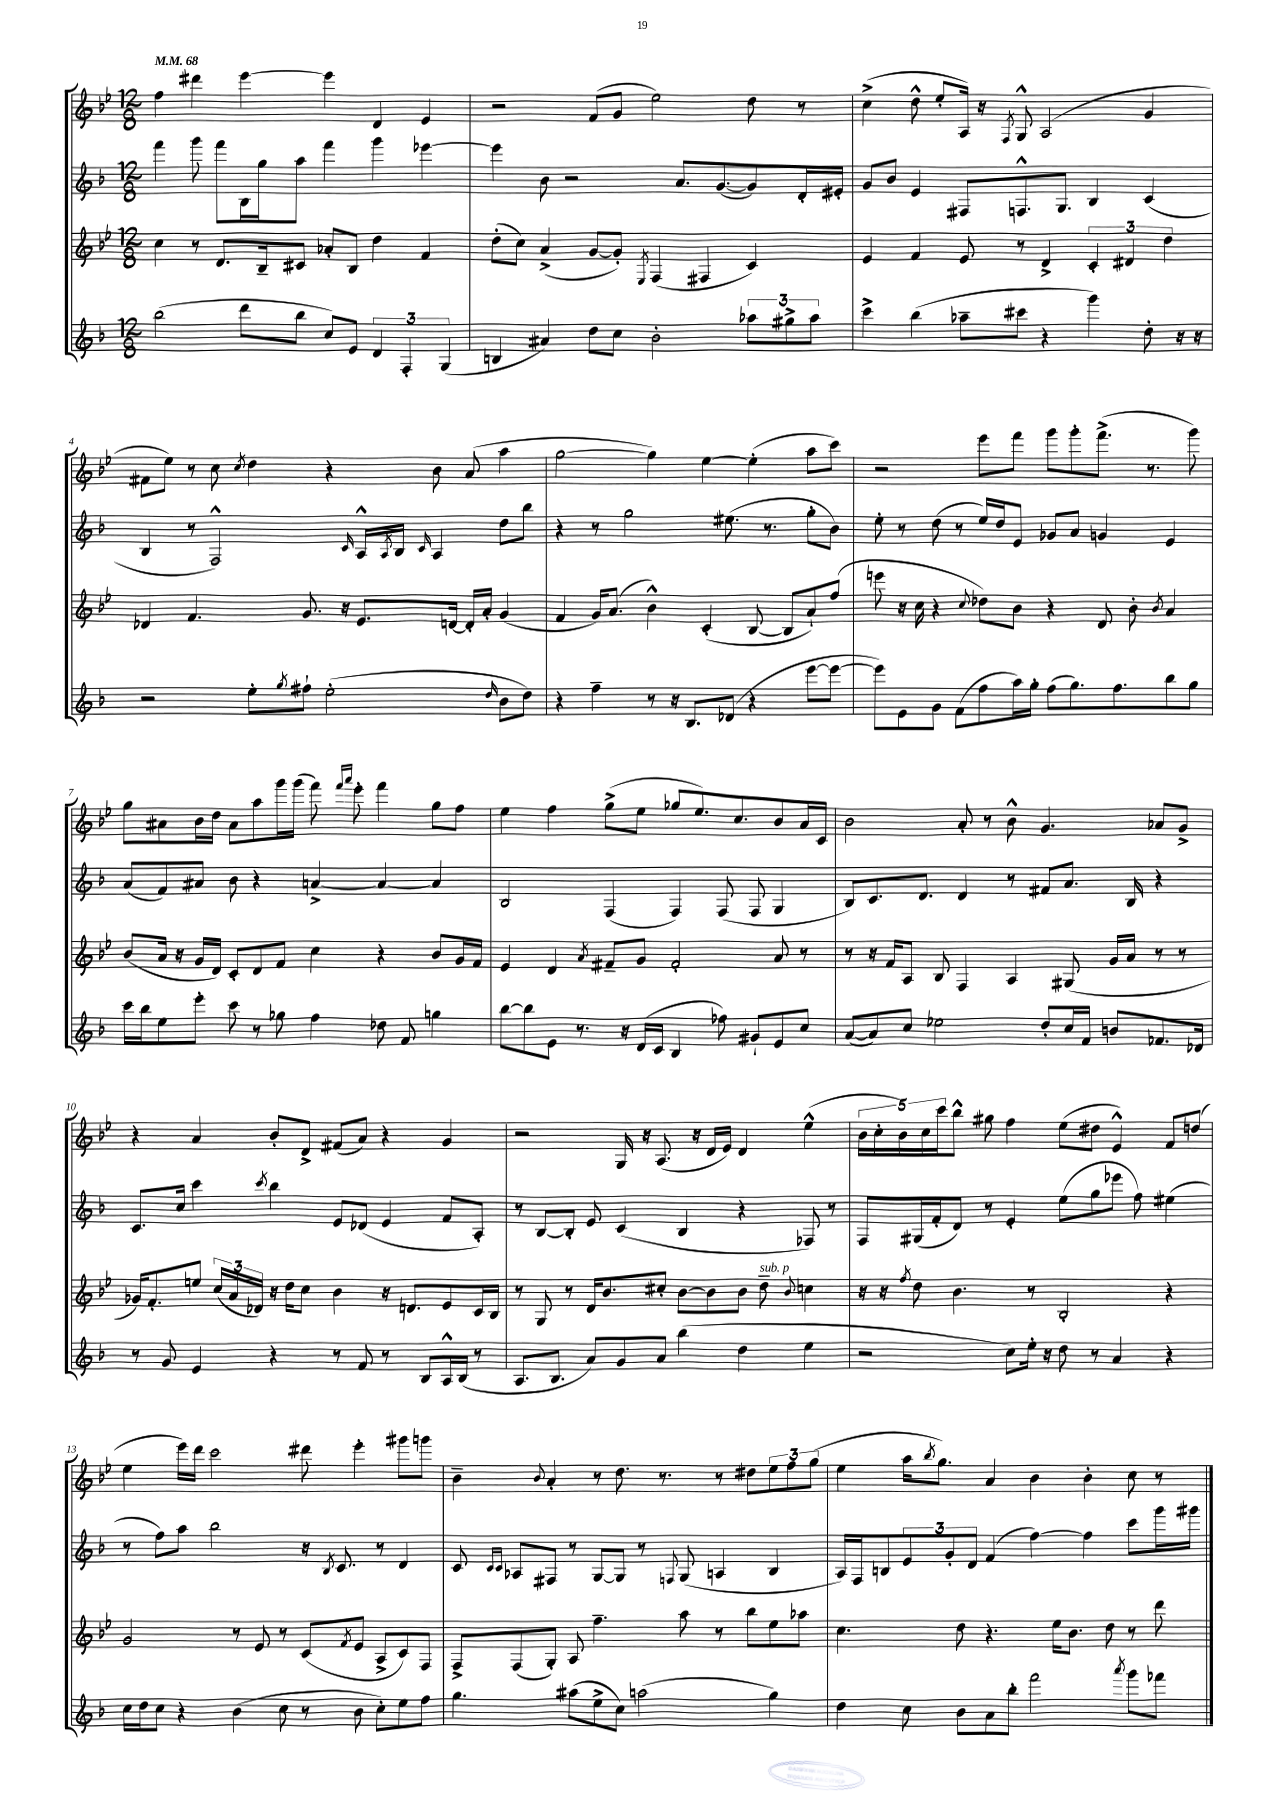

**kern	**kern	**kern	**kern
*part4	*part3	*part2	*part1
*staff4	*staff3	*staff2	*staff1
*clefG2	*clefG2	*clefG2	*clefG2
*k[b-]	*k[b-e-]	*k[b-]	*k[b-e-]
*M12/8	*M12/8	*M12/8	*M12/8
*MM68	*MM68	*MM68	*MM68
=1	=1	=1	=1
(2bb-\	4cc\	4fff\	4ff\
.	8r	8ggg\	4ddd#X\
.	8.d/L	8fff\L	.
8ddd\L	.	16B-\L	[4eee-\
.	16B-~/k	16gg\J	.
8bb-\J	8c#X/J	8aa\J	.
8cc/L)	8a-X'/L	4fff\	4eee-\]
8e/J	8B-/J	.	.
6d/	4dd\	4ggg\	4d/
6F'/	.	.	.
.	4f/	[4eee-X\	4e-/
(6G/	.	.	.
=2	=2	=2	=2
4Bn/	(8dd'\L	4eee-\]	2r
.	8cc\J)	.	.
4a#X/)	(4a^/	8b-\	.
.	.	2r	.
8dd\L	[8g/L	.	(8f/L
8cc\J	8g'/J])	.	8g/J
.	8qE-/	.	.
2b-'\	(4F/	.	2ee-\)
.	.	8.a/L	.
.	4F#X/	.	.
.	.	([8.g/	.
12aa-X\L	4c/)	8g/])	8dd\
12gg#X^\	.	.	.
.	.	16d'/L	8r
12aa-\J	.	.	.
.	.	16e#X'/JJ	.
=3	=3	=3	=3
4ccc^\	4e-/	8g/L	(4cc^\
.	.	8b-/J	.
(4bb-\	4f/	4e/	8dd^^\
.	.	.	8ee-'/L
8aa-X~\L	8e-/	8F#X/L	16A/Jk)
.	.	.	16r
.	.	.	8qF/
8ccc#X\J	8r	8.Fn^^/	8G^^/
4r	4d^/	.	(2A/
.	.	8.G/J	.
4ggg\)	6c'/	4B-/	.
.	6d#X/	.	.
8dd'\	.	(4c/	4g/
.	6dd\	.	.
16r	.	.	.
16r	.	.	.
!!LO:LB:g=z
=4	=4	=4	=4
2r	4d-X/	4B-/	8f#X\L
.	.	.	8ee-\J)
.	4.f/	8r	8r
.	.	2F^^/)	8cc\
.	.	.	8qcc/
8ee'\L	.	.	4dd\
8qgg/	.	.	.
8ff#X`\J	8.g/	.	.
(2ee'\	.	.	4r
.	16r	.	.
.	.	16qqc/	.
.	8.e-/L	16A^^/LL	.
.	.	8qA/	.
.	.	16B-/JJ	.
.	.	16qqc/	.
.	.	4A/	8b-\
.	[16dn/Jk	.	.
.	16d'/LL]	.	(8a/
.	16a'/JJ	.	.
16qqdd/	.	.	.
8b-\L	(4g/	8dd\L	4aa\
8dd\J)	.	8bb-\J	.
=5	=5	=5	=5
4r	4f/	4r	[2gg\
4ff~\	16g/KL)	8r	.
.	(8.a/J	.	.
.	.	2gg\	.
8r	4b-^^\)	.	4gg\])
16r	.	.	.
8.B-/L	.	.	.
.	(4c'/	.	[4ee-\
(8d-X/J	.	(8.ee#X\	.
4r	[8B-/	.	(4ee-'\]
.	.	8.r	.
.	8B-/L]	.	.
[8eee\L	8a`/)	8gg'\L	8aa\L
8eee\J_	(8ff/J	8b-\J)	8ccc\J)
=6	=6	=6	=6
8eee\L])	8eeen\	8ee'\	2r
8e\	16r	8r	.
.	16cc\	.	.
8g\J	4r	(8dd\	.
(8f\L	.	8r	.
.	8qqcc/	.	.
8ff\	8dd-X\L)	16ee/LL)	8eee-\L
.	.	16dd/J	.
16aa\L)	8b-\J	8e/J	8fff\J
16gg'\JJ	.	.	.
(8ff\L	4r	8g-X/L	8ggg\L
8.gg\)	.	8a/J	8ggg'\
.	8d/	4gn/	(8.fff^\J
8.ff\	.	.	.
.	8b-'\	.	.
.	.	.	8.r
.	8qb-/	.	.
8bb-\	4a/	4e/	.
8gg\J	.	.	8ggg\)
!!LO:LB:g=z
=7	=7	=7	=7
16ccc\LL	(8b-/L	(8a/L	8gg\L
16bb-\J	.	.	.
8ee\	16a/Jk	8f/)	8a#X\
.	16r	.	.
8eee'\J	16g/LL	8a#X/J	16b-\L
.	16d/JJ)	.	16dd\JJ
8ccc\	8c'/L	8b-\	8a#\L
8r	8d/	4r	8aa\
8gg-X\	8f/J	.	16ggg\L
.	.	.	(16ggg\JJ
4ff\	4cc\	[4an^/	8fff\)
.	.	.	16qqfff/LL
.	.	.	16qqaaa/JJ
.	.	.	8eee-'\
8dd-X\	4r	4a/_	4fff\
8f/	.	.	.
4ggn\	8b-/L	4a/]	8gg\L
.	16g/L	.	8ff\J
.	16f/JJ	.	.
=8	=8	=8	=8
[8bb-\L	4e-/	2B-/	4ee-\
8bb-\]	.	.	.
8e\J	4d/	.	4ff\
8.r	.	.	.
.	8qa/	.	.
.	8f#X~/L	(4F/	(8gg^\L
16r	.	.	.
(16d/LL	8g/J	.	8ee-\J
16c/JJ	.	.	.
4B-/	2f#'/	4F/)	8gg-X/L
.	.	.	8.ee-/)
8ff-X\)	.	(8F/	.
.	.	.	8.cc/
8g#X`/L	.	8F/	.
8e/	8a/	4G/	8b-/
8cc/J	8r	.	16a/L
.	.	.	16c/JJ
=9	=9	=9	=9
([8a/L	8r	8B-/L)	2b-\
8a/])	16r	8.c/	.
.	16f/KL	.	.
8cc/J	8A/J	.	.
.	.	8.d/J	.
2ee-X\	8B-/	.	.
.	4F/	4d/	8a'/
.	.	.	8r
.	4A/	8r	8b-^^\
8dd'/L	.	8f#X/L	4.g/
16cc/L	(8G#X/	8.a/J	.
16f/JJ	.	.	.
8bn/L	16g/LL	.	.
.	16a/JJ	16B-/	.
8.f-X/	8r	4r	8a-X/L
.	8r	.	8g^/J
16d-X/Jk	.	.	.
!!LO:LB:g=z
=10	=10	=10	=10
8r	16g-X/KL)	8.c/L	4r
.	8.f'/	.	.
8g/	.	.	.
.	.	16cc/Jk	.
4e/	8een/J	4ccc\	4a/
.	(24cc/LL	.	.
.	24a/	.	.
.	24d-X/JJ)	.	.
.	.	8qccc/	.
4r	16r	4bb-\	8b-'/L
.	16dd\KL	.	.
.	8cc\J	.	8d^/J
8r	4b-\	8e/L	(8f#X/L
8f/	.	(8d-X/J	8a/J)
8r	16r	4e/	4r
.	8.dn/L	.	.
8B-/L	.	.	.
16A^^/L	8e-/	8f/L	4g/
(16B-/JJ	.	.	.
8r	16c/L	8A'/J)	.
.	16B-/JJ	.	.
=11	=11	=11	=11
8.A/L	8r	8r	2r
.	8G/	[8B-/L	.
8.B-/J	.	.	.
.	8r	8B-'/J]	.
8a/L)	16d/KL	8e/	.
.	8.b-/	.	.
8g/	.	(4c/	16G/
.	.	.	16r
8a/J	8cc#X'/J	.	(8.A/
(4bb-\	[8b-\L	4B-/	.
.	.	.	16r
.	8b-\]	.	16d/LL
.	.	.	16e-/JJ)
4dd\	8b-\J	4r	4d/
!	!LO:TX:a:i:t=sub. p	!	!
.	8dd~\	.	.
.	8qqb-/	.	.
4ee\	4ccn\	8F-X/)	(4ee-^^\
.	.	8r	.
=12	=12	=12	=12
2r	16r	8F/L	20b-\LL
.	.	.	20cc'\
.	16r	.	.
.	.	.	20b-\)
.	8qff/	.	.
.	8dd\	(16G#X/L	.
.	.	.	20cc\
.	.	16f'/J	.
.	.	.	20ccc\J
.	4.b-\	8d/J)	8bb-^^\J
.	.	8r	8gg#X\
8cc\L)	.	4e'/	4ff\
16ee'\Jk	8r	.	.
16r	.	.	.
8dd\	2B-'/	(8ee\L	(8ee-\L
8r	.	8gg\	8dd#X\J
4a/	.	8eee-X\J	4e-^^/)
.	.	8ff\)	.
4r	4r	(4ee#X\	8f/L
.	.	.	(8ddn/J
!!LO:LB:g=z
=13	=13	=13	=13
16cc\LL	2g/	8r	4ee-\
16dd\J	.	.	.
8cc\J	.	8ff\L)	.
4r	.	8aa\J	16eee-\LL)
.	.	.	16ddd\JJ
.	.	2bb-\	2ccc\
(4b-\	8r	.	.
.	8e-/	.	.
8cc\	8r	.	.
8r	(8c/L	16r	8ddd#X\
.	.	8qB-/	.
.	.	8.c/	.
.	8qf/	.	.
8b-\	8e-/J	.	4eee-'\
8cc'\L)	8A^/L	8r	.
8ee\	8c/)	4d/	8ggg#X\L
8ff\J	8F/J	.	8gggn\J
=14	=14	=14	=14
4.gg\	8F^/L	8c/	4b-~\
.	.	16qqc/LL	.
.	.	16qqc/JJ	.
.	(8F/	8A-X/L	.
.	.	.	8qqb-/
.	8G'/J)	8F#X/J	4a'/
(8aa#X\L	8A/	8r	.
8ee^\	4.ff~\	[8G/L	8r
8cc\J)	.	8G/J]	8.dd\
(2aan\	.	8r	.
.	.	.	8.r
.	.	8qqFn/	.
.	8aa\	(8G/	.
.	8r	4An/	8r
.	8bb-\L	.	8dd#X\L
4gg\)	8ee-\	4B-/	12ee-\
.	.	.	12ff\
.	8aa-X\J	.	.
.	.	.	(12gg\J
=15	=15	=15	=15
4dd\	4.cc\	16A/LL)	4ee-\
.	.	16F/J	.
.	.	8Bn/	.
8cc\	.	12e/	16aa\KL
.	.	.	8qbb-/
.	.	.	8.gg\J)
.	.	12g'/	.
8b-\L	8dd\	.	.
.	.	12d/J	.
8a\	4.r	(4f/	4a/
8bb-'\J	.	.	.
2fff\	.	[4ff\)	4b-\
.	16ee-\KL	.	.
.	8.b-\J	.	.
.	.	4ff\]	4b-'\
.	8dd\	.	.
8qaaa/	.	.	.
8ggg\L	8r	8ccc\L	8cc\
8fff-X\J	8ddd\	16ggg\L	8r
.	.	16ggg#X\JJ	.
==	==	==	==
*-	*-	*-	*-
